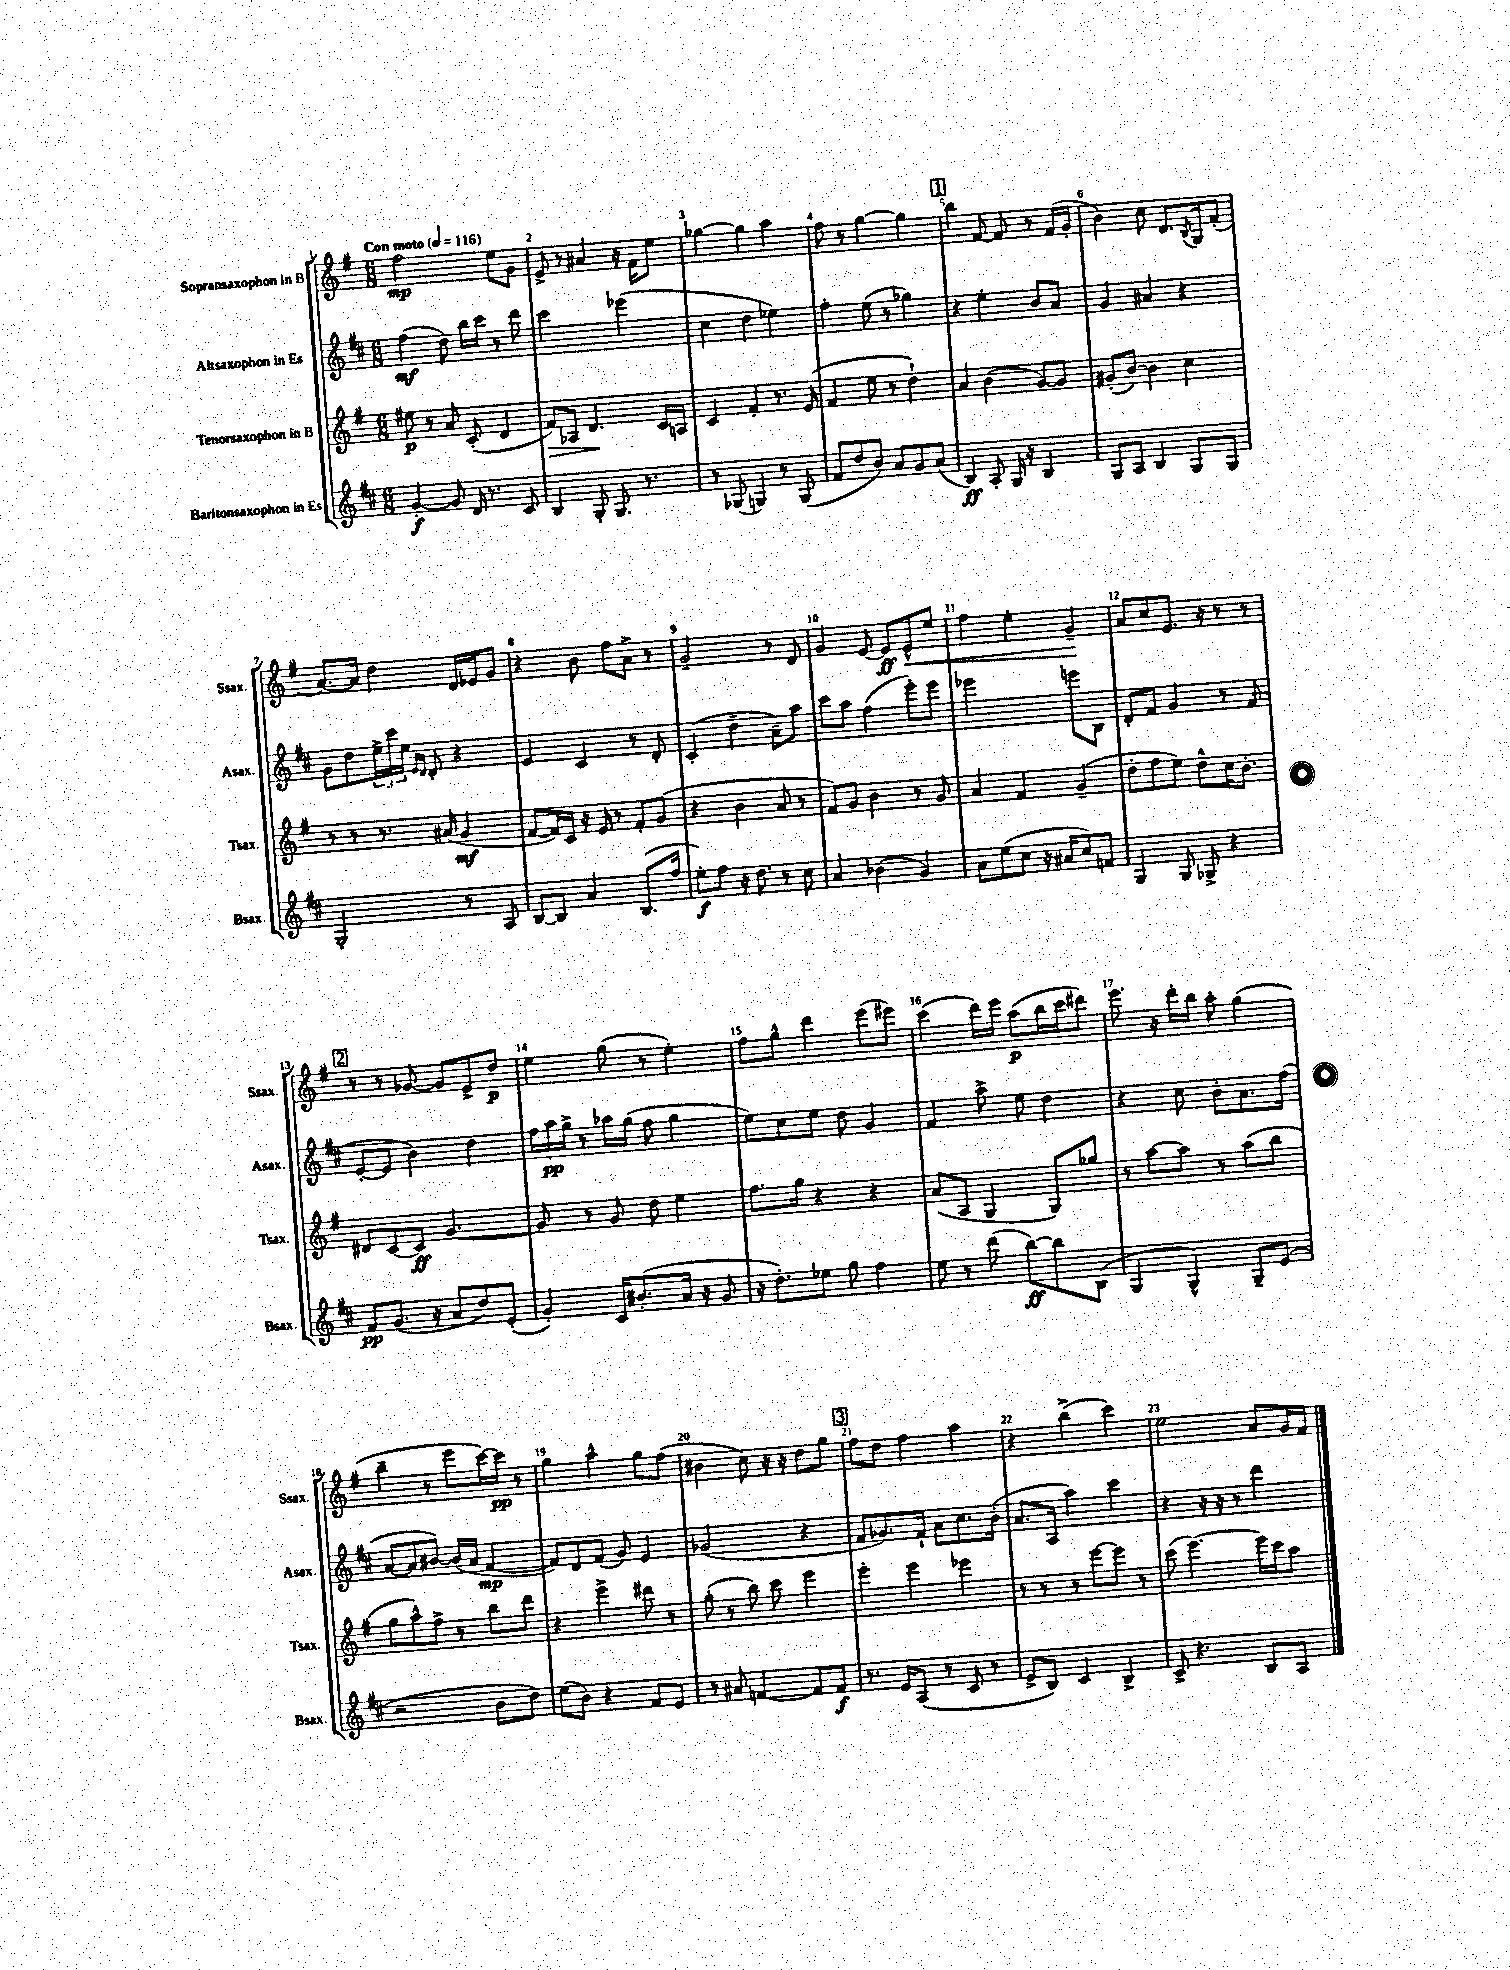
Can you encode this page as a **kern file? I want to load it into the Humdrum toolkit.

**kern	**kern	**kern	**kern
*staff4	*staff3	*staff2	*staff1
*clefG2	*clefG2	*clefG2	*clefG2
*k[f#c#]	*k[f#]	*k[f#c#]	*k[f#]
*M6/8	*M6/8	*M6/8	*M6/8
*MM116	*MM116	*MM116	*MM116
[4g'	8ee#	(4ff#	2ff#
.	8r	.	.
8g]	8a	8dd)	.
16d	(8c'	16bb	.
8.r	.	16ccc#	.
.	4d	8r	8ee
8c#	.	8ddd	8g
=	=	=	=
4B	8f#)	2ccc#	8e^
.	8A-	.	8r
8G'	4.d	.	4a#
8.G	.	.	.
.	.	(4eee-	16r
8.r	.	.	16f#
.	16c	.	8ee
.	16A	.	.
=	=	=	=
8r	4c	4cc#	[4gg-
(8G-	.	.	.
4G)	4f#'	4dd	4gg-]
8r	8.r	4ee-)	4aa
(8G	.	.	.
.	(16e	.	.
=	=	=	=
8f#	4f#	4ff#'	8ff#
8dd	.	.	8r
8b)	8ee	(8ee	[4gg
8a	8r	8r	.
8g	4dd`)	4gg-)	4gg]
(8a	.	.	.
=	=	=	=
4B)	4a	4r	4bb
8A'	(4b	4ee'	[8f#
16G	.	.	8f#]
16r	.	.	.
4B	[8g)	8b	8r
.	8g]	8a	(16f#
.	.	.	16g'
=	=	=	=
8G	(8g#'	4g	4b)
8A	[8b)	.	.
4B	4b]	4a#	8cc
.	.	.	8.d
8G	4cc	4r	.
.	.	.	8qB
.	.	.	16G
8G	.	.	(8f#'
=	=	=	=
2G'	8r	8g	[8.a)
.	8r	8dd	.
.	.	.	16a]
.	8.r	24ee^	4dd
.	.	24ccc#	.
.	.	24ee	.
.	.	16qqe	.
.	.	16qqd	.
.	.	8d'	.
.	(16a#	.	.
8r	4g	4r	16d
.	.	.	16e-
8A	.	.	8g
=	=	=	=
[8B	[8f#	4e	4r
8B]	16f#])	.	.
.	16c	.	.
4a	16r	4c#	8b
.	16e	.	.
.	8r	.	8ff#
(8.B	8f#'	8r	8a^
.	(8g	8d'	8r
16ff#	.	.	.
=	=	=	=
8ee')	4r	(4c#'	2g~
8ff#	.	.	.
16r	4b	4dd~	.
8.dd	.	.	.
8r	8a	8a~)	8r
8cc#	8r	8aa	8d
=	=	=	=
4a	8f#)	8ccc#	4g
.	8g	8aa	.
(4b-	4b	(4ff#	[8e
.	.	.	8e]
4g)	8r	8eee')	8e^^
.	8g	8eee	8ee
=	=	=	=
8a	4a	2eee-	4ff#
(8ee	.	.	.
8cc#	4f#	.	4ee'
16r	.	.	.
16a#	.	.	.
8cc#)	(4g~	8eee	4g~
8f	.	8B	.
=	=	=	=
4G	8dd'	8d'	8a
.	8ff#	8f#	8cc
8G	8ee)	4g	8.e
8G-^	8dd^^	.	.
.	.	.	16r
4r	16cc	8r	8r
.	8.b'	.	.
.	.	(8f#	8r
=	=	=	=
8f#	8d#	[8e'	8r
(8.g	[8c	8e]	8r
.	8c]	4b)	[8g-
16r	.	.	.
8a	[4.g	.	8g-]
8dd)	.	4dd	8e^
(8e'	.	.	8dd
=	=	=	=
4g')	8g]	24ff#	4ee
.	.	24aa	.
.	.	24gg^	.
.	8r	8r	.
16c#	8g	16aa-	(8gg
(8.b#'	.	(16gg	.
.	8dd	8ff#	8r
16a	4ee	4gg	4ee')
16r	.	.	.
8g	.	.	.
=	=	=	=
16r	8.ff#	8ee)	8ff#
8.dd')	.	.	.
.	.	8cc#	8gg^^
.	16gg	.	.
8ee-	4r	8ee	4ddd
8gg	.	8dd	.
4ff#	4r	4g	(8eee
.	.	.	8eee#)
=	=	=	=
8ee	(8a	4f#	(4ccc
8r	8A	.	.
(8ddd	4G	8aa^	16ddd)
.	.	.	16eee
[8bb)	.	8ee	(8aa
8bb]	8G)	4dd	16bb
.	.	.	16ccc
(8B	8gg-	.	8ddd#)
=	=	=	=
4G	8r	4r	8.eee
.	[8aa	.	.
.	.	.	16r
4G^^)	8aa]	8cc#	16ddd'
.	.	.	16bb
.	8r	8b'	8aa'
8G~	(8aa	8.a	(4gg
(8e	8bb	.	.
.	.	(16ff#	.
=	=	=	=
2r	8gg	[8a	4bb~
.	8aa^^)	8a]	.
.	8ff#^	[8b#)	8r
.	8r	(16b#]	8eee
.	.	16a	.
8b	8bb	[4f#	[16ccc)
.	.	.	16ccc]
8dd)	8ddd	.	8r
=	=	=	=
(8ee	4r	8f#])	4gg
8b)	.	8d	.
4r	4eee^	(8f#	4aa^^
.	.	8g)	.
8f#	8ddd#	4e	8gg
8e	8r	.	(8ff#
=	=	=	=
8r	(8gg'	(2g-	4b#
8a#	8r	.	.
[4f	8bb)	.	8cc)
.	8ccc	.	16r
.	.	.	16r
8f]	4eee	4r	8dd
8f	.	.	8gg
=	=	=	=
8.r	4eee'	8f#	8ff#
.	.	8.g-)	8dd
16e	.	.	.
(8A	4eee	.	4ff#
.	.	16f#`	.
8r	.	8a	.
8c#	4eee-	8.cc#	4aa
8r	.	.	.
.	.	(16b'	.
=	=	=	=
8e^	8r	8.a	4r
8B)	8r	.	.
.	.	16A	.
4c#	8r	4aa)	(4bb^
.	[8eee	.	.
4B^	8eee]	4ccc#	4ccc)
.	8r	.	.
=	=	=	=
8c#^	(8ccc	4r	2ee
4.r	[4.eee)	.	.
.	.	16r	.
.	.	16r	.
.	.	8r	.
8B	16eee]	4ddd	8a
.	16ccc	.	.
8A	8aa	.	16g
.	.	.	16f#
==	==	==	==
*-	*-	*-	*-
